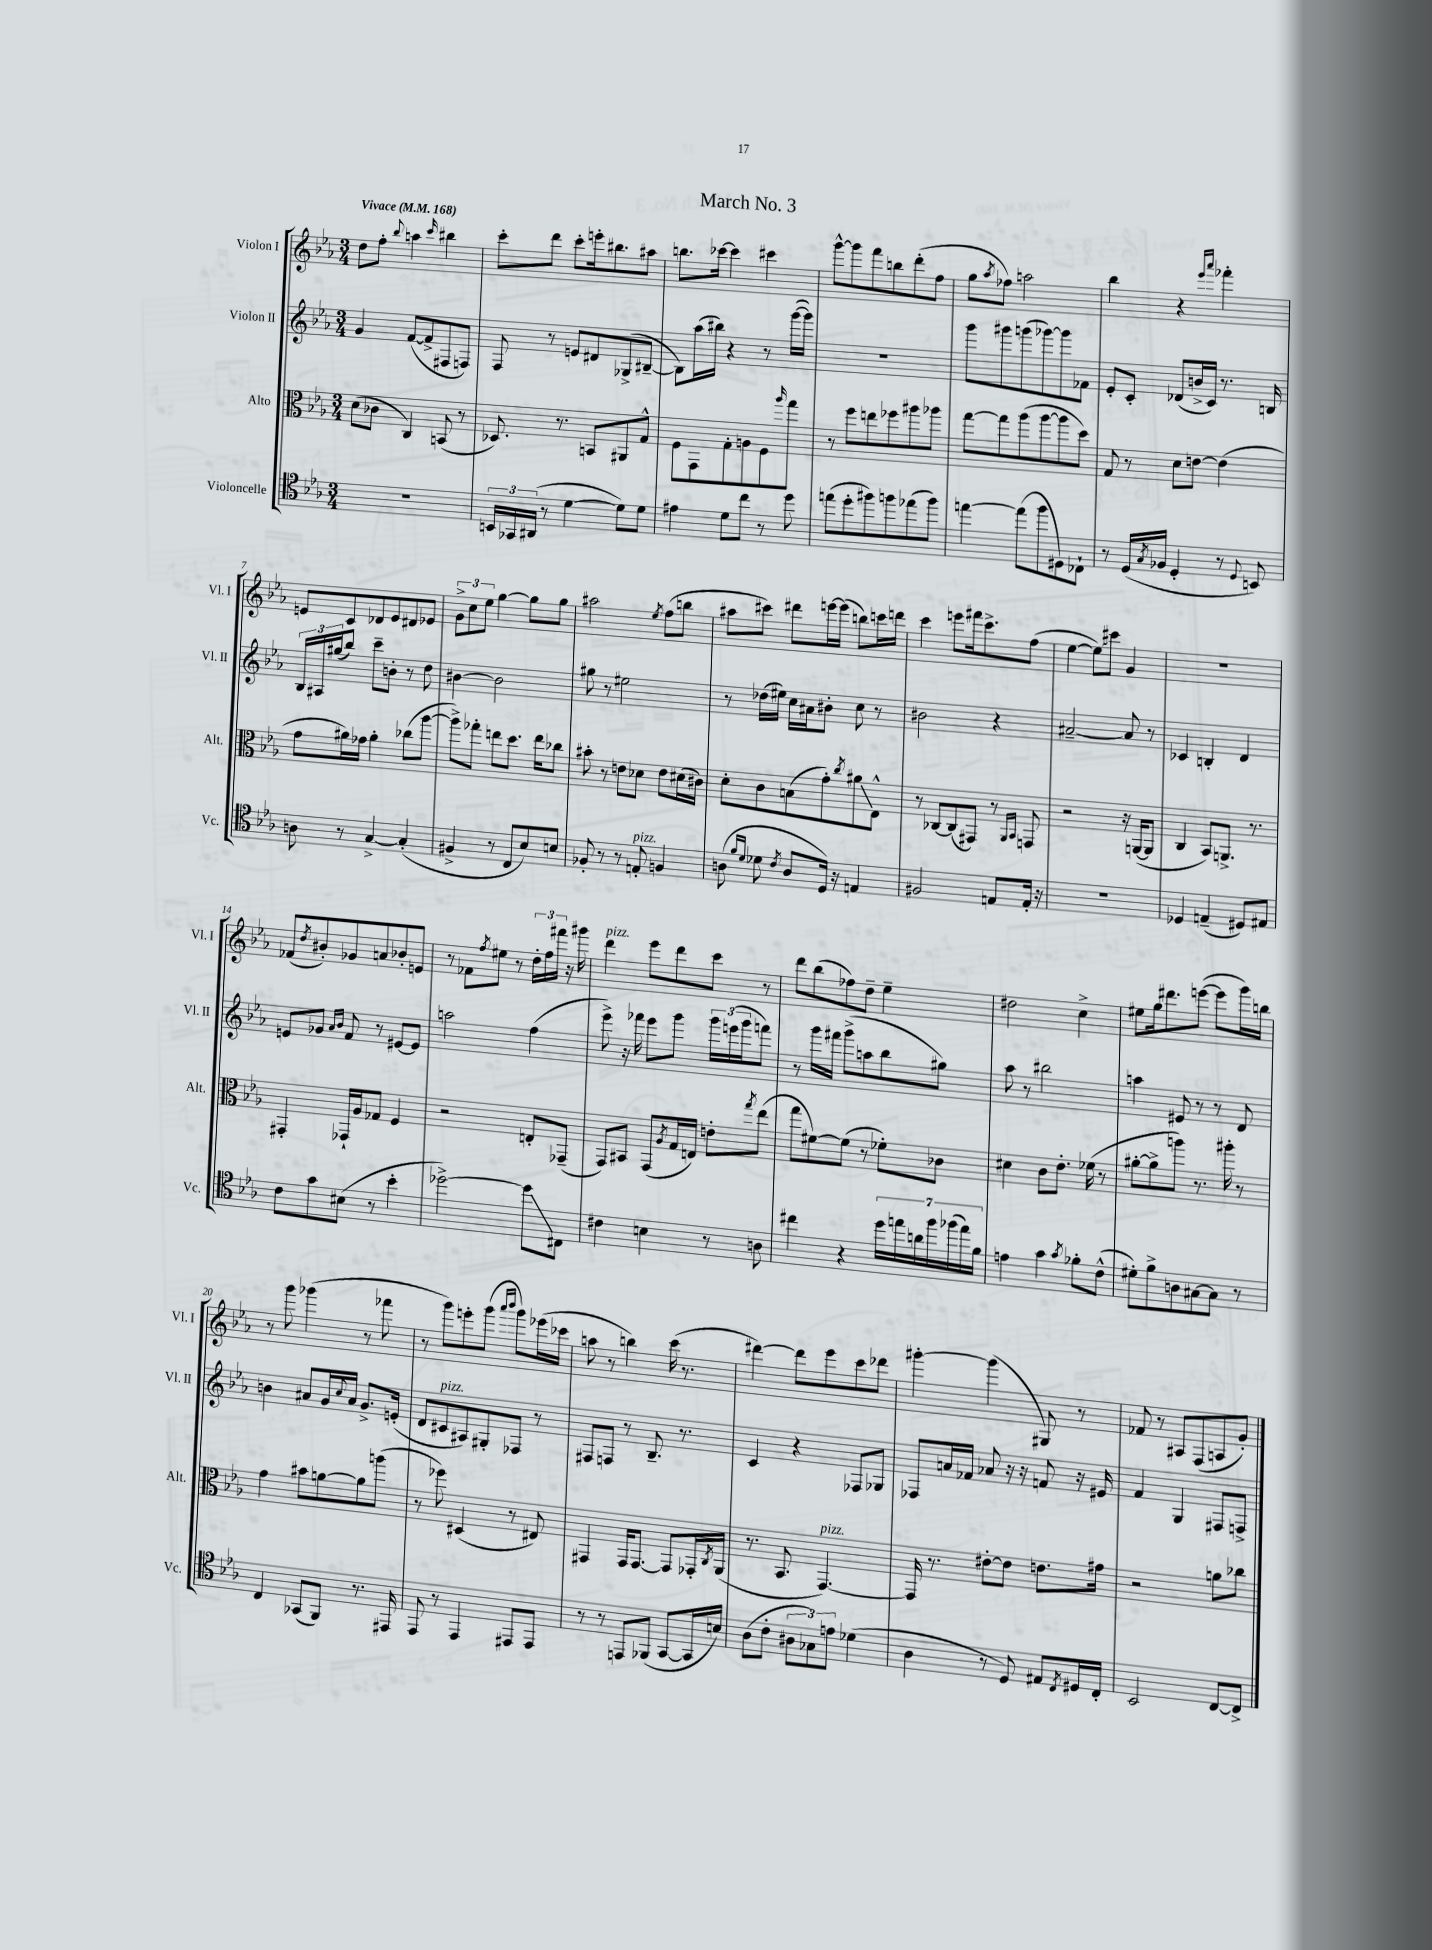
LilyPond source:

\header { title = "March No. 3" }
<<
\new StaffGroup <<
\new Staff = "s0" \with { instrumentName = "Violon I" shortInstrumentName = "Vl. I" } {
    \clef treble \key ees \major \numericTimeSignature \time 3/4 \tempo "Vivace" 4 = 168
    d''8 f''8-. \appoggiatura { bes''8 } a''4 \grace { c'''16 } bis''4 |
    c'''8-. d'''8 c'''8-. e'''16-. bis''8. ais''8 |
    b''8. ces'''16~ ces'''4 cis'''4 |
    g'''8~-^ g'''8 f'''8 b''8 d'''8-.( f''8 |
    g''8 \acciaccatura { aes''8 } fes''8) a''2 |
    bes''4 r4 \grace { ees'''16 aes'''16 } fes'''4-. |
    e'8 c'8 des'8 e'8 dis'8 ees'8 |
    \tuplet 3/2 { g'8-> c''8 ees''8 } g''4~ g''8 g''8 |
    ais''2 \acciaccatura { ees''8 } f''8( b''8 |
    ais''8 cis'''8) dis'''8 e'''16~ e'''16( b''8) c'''16 d'''16 |
    c'''4 e'''8 fis'''16 c'''8.-> f''8( |
    ees''4~ \once \override Glissando.style = #'zigzag ees''8\glissando) cis'''8 g'4 |
    R2. |
    fes'8( \acciaccatura { d''8 } bis'8-.) ges'8 a'8 bes'8-. e'8 |
    r8 fes'8 \acciaccatura { f''8 } eis''8 r8 \tuplet 3/2 { d''16-. f''16 fis'''16 } r16 gis'''16 |
    d'''4^\markup { \italic "pizz." } ees'''8 d'''8 c'''8 r8 |
    d'''8 bes''8( fes''8) d''8-- ees''4-- |
    dis''2 c''4-> |
    eis''8 g''16 dis'''8. e'''8~( e'''8 g'''16) b''16 |
    r8 g'''8 ges'''4( r8 fes'''8 |
    r8 g'''8) e'''8-. g'''8( \grace { aes'''16 bes'''16 } g'''8) ees'''16( ces'''16 |
    a''8 r8 b''4) c'''16( r8. |
    dis'''4~) dis'''8 ees'''8 c'''8 des'''8 |
    gis'''4~-. gis'''4( gis8) r8 |
    fes'8 r8 ais8 f8( a8 g'8-.) \bar "|." |
}
\new Staff = "s1" \with { instrumentName = "Violon II" shortInstrumentName = "Vl. II" } {
    \clef treble \key ees \major \numericTimeSignature \time 3/4
    g'4 f'8~( f'8-> fis8 f8) |
    f8 r8 e'8 dis'8 ges8->( bis8~-- |
    bis8) aes''16( bis''16) r4 r8 g'''16~( g'''16) |
    R2. |
    g'''8 gis'''8 g'''8( ges'''8~) ges'''8 fes'8 |
    ees'8-. c'8-. des'8( b'16-> c'16) r8. b16 |
    \tuplet 3/2 { bes16 ais16 gis''16( } bes''8) c'''8-- b'8-. r8 d''8 |
    bis'4~ bis'2 |
    gis''8 r8 eis''2 |
    r8 des''16( eis''16) c''16 ais'16 bis'8-. c''8 r8 |
    bis'2 r4 |
    ais'2~-- ais'8 r8 |
    ces'4 b4-. d'4 |
    e'8 ges'8 \grace { aes'16 bes'16 } f'8 r8 eis'8~ eis'8 |
    a''2 f''4( |
    ees'''8->) r16 fes'''16 ees'''8 g'''8 \tuplet 3/2 { g'''16 e'''16( g'''16 } f'''8) |
    r8 g'''16 fis'''16 g'''8->( a''8 bes''8 gis''8) |
    aes''8 r8 bis''2 |
    a''4 eis'8 r8 r8 d'8 |
    b'4 ais'8 g'16 \appoggiatura { c''8 } ais'16 g'8.-> e'16-.( |
    d'8 cis'8^\markup { \italic "pizz." } ais8) gis8-. fes8 r8 |
    fis8 f8 r8 bes8.-- r8. |
    c'4 r4 fes8 ges8 |
    fes8 a'16 fes'16 aes'8 r16 r16 f'8 r16 eis'16 |
    f'4 g4 fis8 f8-> \bar "|." |
}
\new Staff = "s2" \with { instrumentName = "Alto" shortInstrumentName = "Alt." } {
    \clef alto \key ees \major \numericTimeSignature \time 3/4
    d'8( ces'8 c4) b,8( r8 |
    des8.) r8. b,8 ais,8 g8-^ |
    f8 g,8 g8-. a8 f8 \grace { aes''16 } g''8 |
    r8 f''8 e''8 fes''8 ais''8 aes''8 |
    g''8~ g''8 aes''8( aes''8~ aes''8 d''8) |
    g8 r8 d'8 e'8~ e'4( |
    g'8 ais'16) ges'16 ais'4-. ces''8( aes''8~ |
    aes''8->) ges''8-. e''8 d''8. e''16 ces''8 |
    bis'8-. r8 e'8 des'8 e'8 dis'16( cis'16) |
    d'8-. c'8 b8( g'8-.) \acciaccatura { c''8 } ais'8\glissando ees8-^ |
    r8 ces8~ ces8( gis,8) r8 \grace { aes,16 bes,16 } g,8 |
    r2 r16 a,16~( a,8 |
    c4 bes,8) a,8.-> r8. |
    gis,4-. ges,16-! aes16 ges8 f4 |
    r2 e8-. ges,8--( |
    g,8) bis,8 g,8( \acciaccatura { aes8 } g16 e16) e'8-. \acciaccatura { g''8 } ees''8( |
    g''8 fis'8~) fis'8( r8 fes'8-.) ces'8 |
    dis'4 c'8 ees'8.-. fes'16( r8 |
    ais'8~-. ais'8-> a''8) r8. ais''16-. r8 |
    g'4 bis'8 a'8~ a'8 a''8( |
    r8 fes''8) dis4( r8 eis8) |
    gis,4 gis,16 gis,8.~ gis,8 ges,16-. \acciaccatura { c8 } aes,16( |
    r8. bes,8. g,4.~^\markup { \italic "pizz." }) |
    g,16 r8. eis'8~-. eis'8 e'8. gis'16 |
    r2 a'8 ces''8 \bar "|." |
}
\new Staff = "s3" \with { instrumentName = "Violoncelle" shortInstrumentName = "Vc." } {
    \clef tenor \key ees \major \numericTimeSignature \time 3/4
    R2. |
    \tuplet 3/2 { b,16 ges,16 ais,16( } r8 d'4~ d'8) d'8 |
    eis'4 d'8 c''8 r8 d''8 |
    e''8( d''8-. fis''8) f''8 ees''8( f''8) |
    e''4~ e''8( f''8 dis8) ces8-! |
    r8 d16( \acciaccatura { g8 } fes16 d4-. r8 \appoggiatura { d8 } b,8) |
    a8 r8 g4~-> g4-.( |
    fis4-> r8 c8 bes8) b8 |
    fes8-. r8 r8 e8-.^\markup { \italic "pizz." } f4 |
    a8( \grace { f'16 d'16 } des'8 \acciaccatura { c'8 } a8 d16) r16 e4 |
    fis2 e8 e16-. r16 |
    R2. |
    des4 e4--( dis8) eis8 |
    c'8 g'8 bis8( r8 bes'4-. |
    des''2~->) des''8\glissando cis8 |
    cis'4 b4 r8 a8 |
    cis''4 r4 \tuplet 7/4 { d''16 e''16 a'16 f''16 fes''16( e''16) f'16 } |
    e'4 g'4 \acciaccatura { g'8 } fes'8-. c'8-^( |
    dis'8-.) f'8-> a8 gis8~ gis8 r8 |
    c4 ges,8( f,8) r8. eis,16 |
    ees,8 r8 ees,4 eis,8 eis,8 |
    r8 r8 e,8 fes,8( g,8~ g,16 b16) |
    aes8( c'8-. \tuplet 3/2 { ais8 ges8) e'8 } des'4( |
    aes4 r8 d8) eis8 \acciaccatura { c8 } dis16 c16-. |
    bes,2 c8~ c8-> \bar "|." |
}
>>
>>
